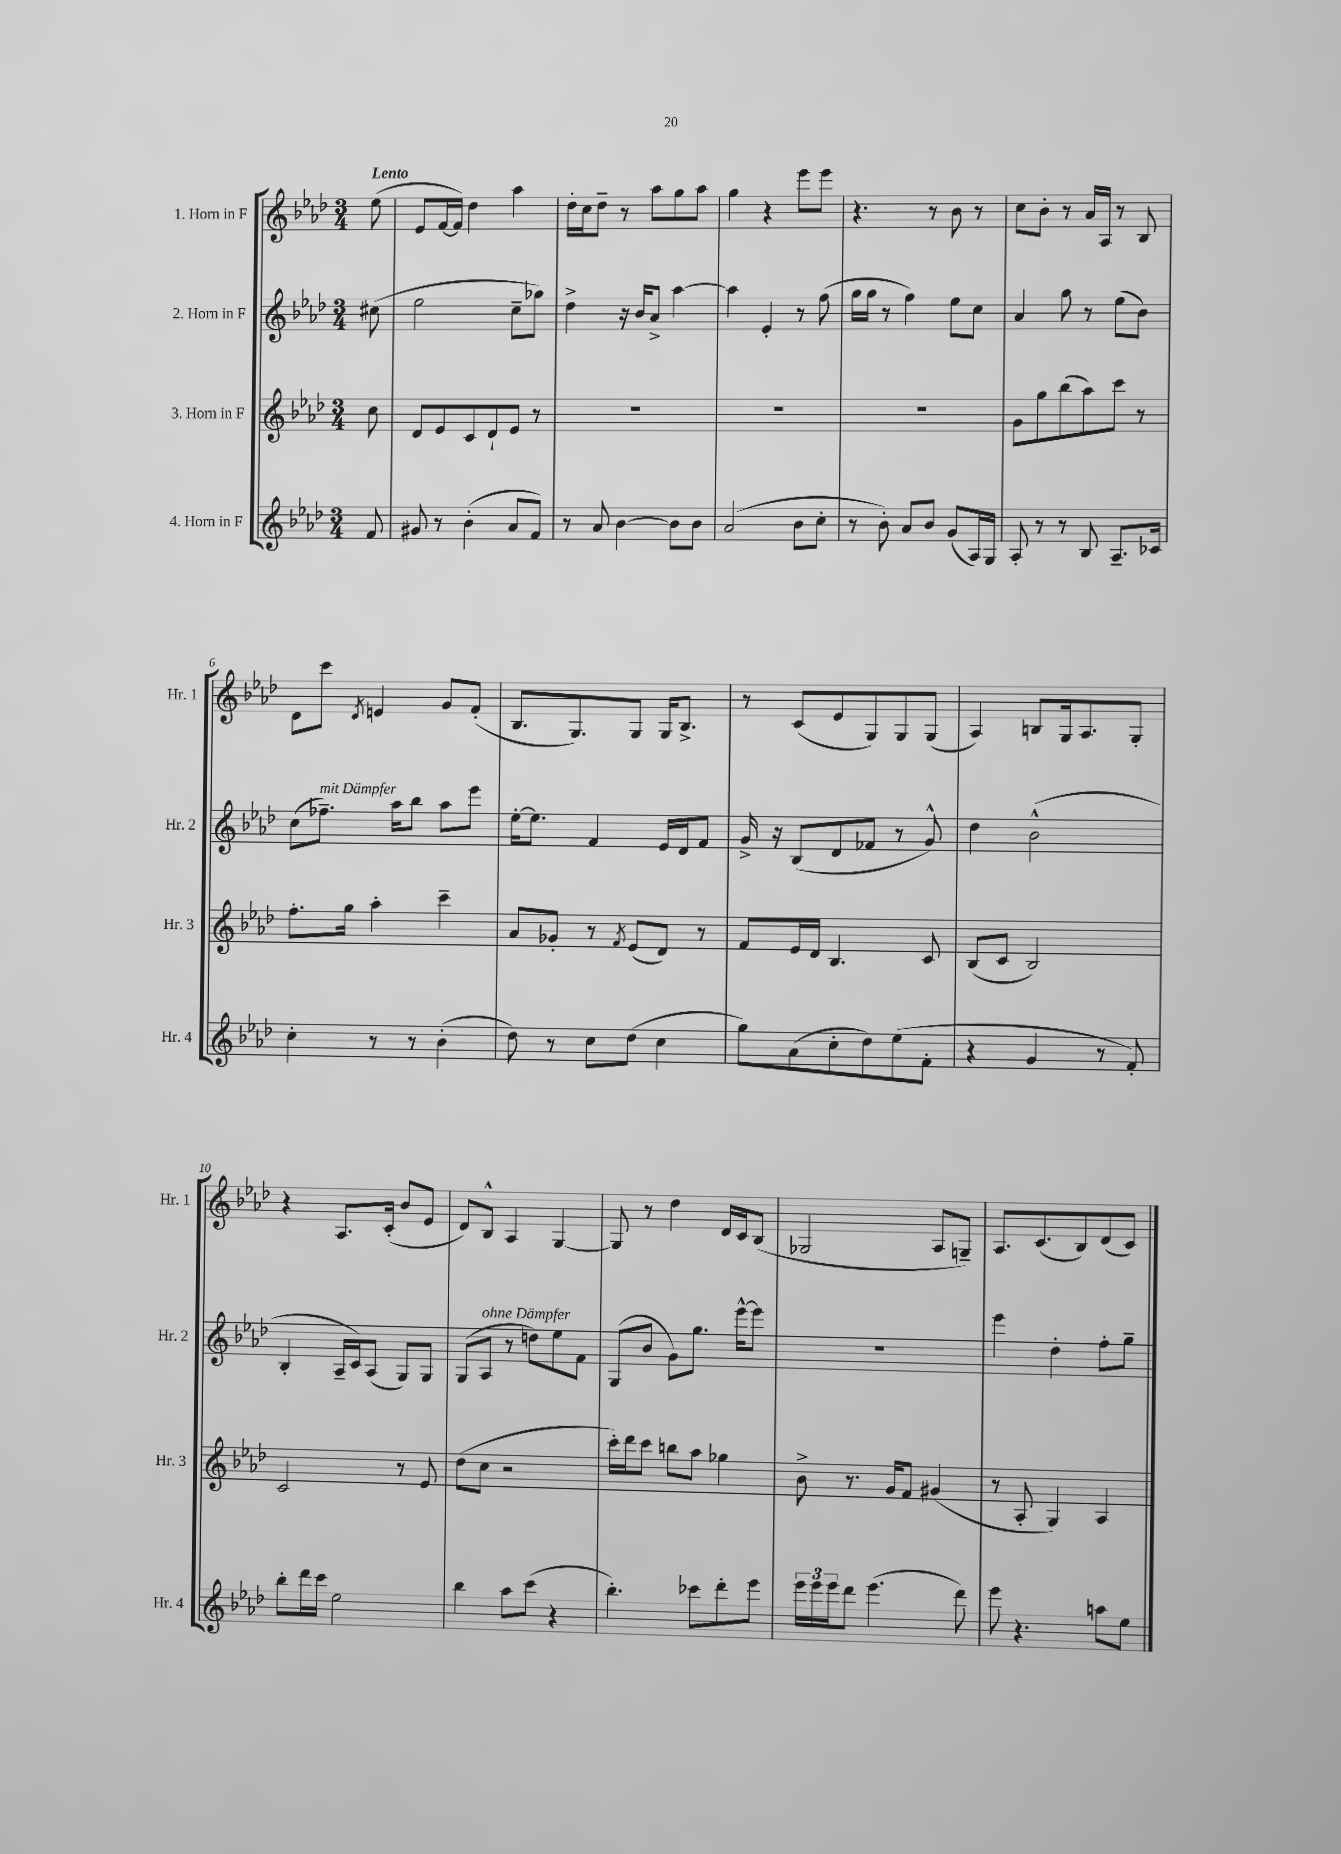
<<
\new StaffGroup <<
\new Staff = "s0" \with { instrumentName = "1. Horn in F" shortInstrumentName = "Hr. 1" } {
    \clef treble \key aes \major \numericTimeSignature \time 3/4 \partial 8 \tempo "Lento"
    ees''8( |
    ees'8 f'16~ f'16) des''4 aes''4 |
    des''16-. c''16 des''8-- r8 aes''8 g''8 aes''8 |
    g''4 r4 ees'''8 ees'''8 |
    r4. r8 bes'8 r8 |
    c''8 bes'8-. r8 aes'16 aes16 r8 bes8 |
    des'8 c'''8 \acciaccatura { des'8 } e'4 g'8 f'8-.( |
    bes8. g8.) g8 g16 bes8.-> |
    r8 c'8( ees'8 g8) g8 g8( |
    aes4) b8 g16 aes8. g8-. |
    r4 aes8. c'16-.( bes'8 ees'8 |
    des'8) bes8-^ aes4 g4~ |
    g8 r8 des''4 des'16 c'16 bes8( |
    ges2 aes8 g8--) |
    aes8. c'8.( bes8) des'8( c'8) \bar "|." |
}
\new Staff = "s1" \with { instrumentName = "2. Horn in F" shortInstrumentName = "Hr. 2" } {
    \clef treble \key aes \major \numericTimeSignature \time 3/4 \partial 8
    cis''8( |
    ees''2 c''8-- ges''8) |
    des''4-> r16 bes'16 aes'8-> aes''4~ |
    aes''4 ees'4-. r8 f''8( |
    g''16 g''16 r8 f''4) ees''8 c''8 |
    aes'4 g''8 r8 ees''8( bes'8) |
    c''8( fes''8.--^\markup { \italic "mit Dämpfer" }) aes''16 bes''8 aes''8 ees'''8 |
    ees''16~-. ees''8. f'4 ees'16 des'16 f'8 |
    g'16-> r16 bes8( des'8 fes'8 r8 g'8-^) |
    des''4 bes'2-^( |
    bes4-. aes16-- c'16) aes8( g8) g8 |
    g8( aes8^\markup { \italic "ohne Dämpfer" } r8 d''8) ees''8 f'8 |
    g8( bes'8 g'8) g''8. ees'''16~-^ ees'''8 |
    R2. |
    ees'''4 des''4-. f''8-. g''8-- \bar "|." |
}
\new Staff = "s2" \with { instrumentName = "3. Horn in F" shortInstrumentName = "Hr. 3" } {
    \clef treble \key aes \major \numericTimeSignature \time 3/4 \partial 8
    c''8 |
    des'8 ees'8 c'8 des'8-! ees'8 r8 |
    R2. |
    R2. |
    R2. |
    g'8 g''8 bes''8( aes''8) c'''8 r8 |
    f''8.-. g''16 aes''4-. c'''4-- |
    aes'8 ges'8-. r8 \acciaccatura { f'8 } ees'8( des'8) r8 |
    f'8 ees'16 des'16 bes4. c'8 |
    bes8( c'8 bes2) |
    c'2 r8 ees'8 |
    des''8( c''8 r2 |
    c'''16-.) des'''16 c'''8 b''8 aes''8 ges''4 |
    bes'8-> r8. g'16 f'8 gis'4( |
    r8 aes8-. g4) aes4 \bar "|." |
}
\new Staff = "s3" \with { instrumentName = "4. Horn in F" shortInstrumentName = "Hr. 4" } {
    \clef treble \key aes \major \numericTimeSignature \time 3/4 \partial 8
    f'8 |
    gis'8 r8 bes'4-.( aes'8 f'8) |
    r8 aes'8 bes'4~ bes'8 bes'8 |
    aes'2( bes'8 c''8-. |
    r8 bes'8-.) aes'8 bes'8 g'8( aes16) g16 |
    aes8-. r8 r8 bes8 aes8.-- ces'16 |
    c''4-. r8 r8 bes'4-.( |
    des''8) r8 c''8 des''8( c''4 |
    g''8) aes'8( c''8-. des''8) ees''8( f'8-. |
    r4 g'4 r8 f'8-.) |
    bes''8-. des'''16 c'''16 ees''2 |
    bes''4 aes''8 c'''8( r4 |
    bes''4.-.) ces'''8 des'''8-. ees'''8 |
    \tuplet 3/2 { ees'''16 ees'''16 ees'''16 } des'''8 ees'''4.( des'''8) |
    ees'''8 r4. a''8 ees''8 \bar "|." |
}
>>
>>
